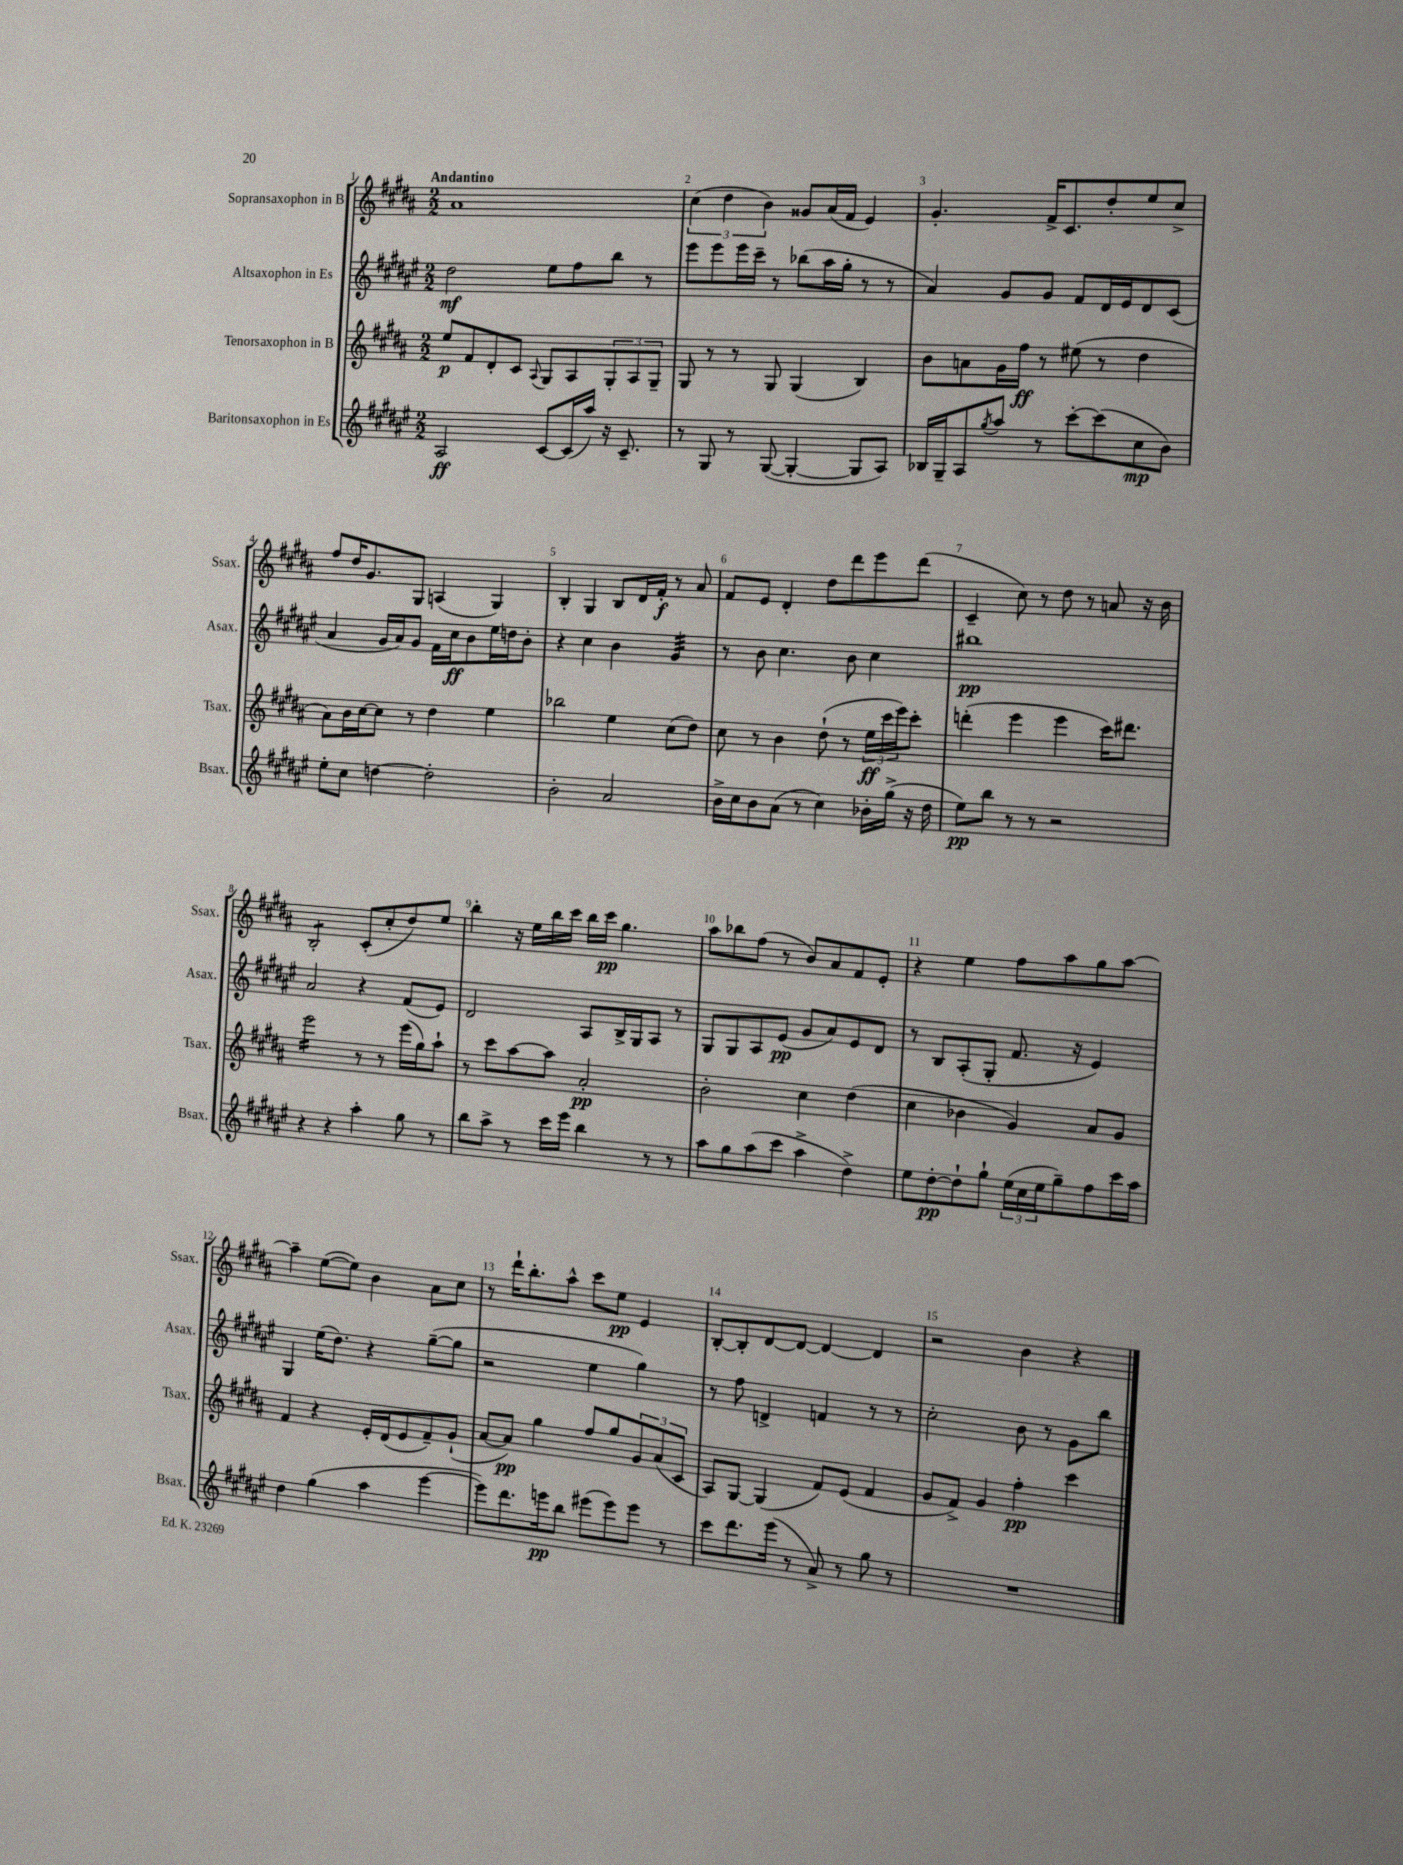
<<
\new StaffGroup <<
\new Staff = "s0" \with { instrumentName = "Sopransaxophon in B" shortInstrumentName = "Ssax." } {
    \clef treble \key b \major \numericTimeSignature \time 2/2 \tempo "Andantino"
    ais'1 |
    \tuplet 3/2 { cis''4( dis''4 b'4) } gisis'8 ais'16( fis'16 e'4) |
    gis'4.-. fis'16-> cis'8. dis''8-. e''8 cis''8-> |
    fis''8 dis''16 gis'8. gis8 a4( gis4) |
    b4-. gis4 b8 dis'16 fis'16-.\f r8 ais'8 |
    fis'8 e'8 dis'4-. dis''8 dis'''8 e'''8 dis'''8( |
    cis'4-- cis''8) r8 dis''8 r8 a'8 r16 b'16 |
    b2:8-. cis'8-.( cis''8-. dis''8) e''8 |
    b''4-. r16 e''16 b''16 cis'''16 b''16 cis'''16\pp gis''4. |
    ais''8 bes''8 fis''8( r8 b'8) ais'8 fis'8 e'8-. |
    r4 e''4 fis''8 ais''8 gis''8 ais''8~ |
    ais''4-- e''8~( e''8) b'4 ais'8 cis''8 |
    r8 dis'''16-! b''8.-. ais''8-^ cis'''8 e''8\pp e'4 |
    b8~-. b8-. dis'8~ dis'8~ dis'4~ dis'4 |
    r2 b'4 r4 \bar "|." |
}
\new Staff = "s1" \with { instrumentName = "Altsaxophon in Es" shortInstrumentName = "Asax." } {
    \clef treble \key fis \major \numericTimeSignature \time 2/2
    dis''2\mf eis''8 fis''8 b''8 r8 |
    eis'''8 eis'''8 eis'''16 cis'''16-- r8 bes''8( ais''16 gis''16-. r8 r8 |
    ais'4) gis'8 gis'8 fis'8 dis'16 eis'16 dis'8 cis'8( |
    ais'4 gis'16 ais'16) gis'8 fis'16 cis''16\ff b'8 eis''16 d''16 b'8-. |
    r4 cis''4 b'4 gis'4:32 |
    r8 b'8 cis''4. b'8 cis''4 |
    bis''1\pp |
    ais'2 r4 fis'8( eis'8) |
    dis'2 ais8 b16-> gis16 ais8 r8 |
    gis8 gis8 ais8 eis'8\pp( gis'8 ais'8) eis'8 dis'8 |
    r8 b8 ais8-.( gis8-. fis'8. r16 eis'4) |
    gis4 eis''16( dis''8.) r4 gis''8~--( gis''8 |
    r2 eis''4 gis''4) |
    r8 fis''8 d'4-> f'4 r8 r8 |
    cis''2-. b'8 r8 gis'8 b''8 \bar "|." |
}
\new Staff = "s2" \with { instrumentName = "Tenorsaxophon in B" shortInstrumentName = "Tsax." } {
    \clef treble \key b \major \numericTimeSignature \time 2/2
    e''8\p fis'8 dis'8-. cis'8 \appoggiatura { ais8 } gis8 ais8 \tuplet 3/2 { gis8-. ais8 gis8-- } |
    gis8 r8 r8 gis8 gis4( b4) |
    b'8 a'8 gis'16 fis''16\ff r8 eis''8( r8 dis''4 |
    ais'8) b'16 cis''16~ cis''8 r8 dis''4 e''4 |
    bes''2 e''4 cis''8( dis''8) |
    cis''8 r8 b'4 dis''8-!( r8 \tuplet 3/2 { e''16\ff cis'''16 e'''16) } cis'''8-. |
    d'''4-.( e'''4 e'''4 cis'''16) dis'''8. |
    e'''2:16 r8 r8 e'''16( gis''16) ais''8-! |
    r8 cis'''8 ais''8~ ais''8 ais'2-.\pp |
    b'2-. cis''4 dis''4( |
    cis''4 bes'4 gis'4) ais'8 gis'8 |
    fis'4 r4 e'16-. dis'16( e'8 fis'8--) gis'8-!( |
    ais'8~ ais'8\pp) gis''4 fis''8 gis''8 \tuplet 3/2 { gis'8 ais'8( cis'8 } |
    ais8) gis8~ gis4( fis'8) e'8( fis'4 |
    gis'8 fis'8->) gis'4 fis''4-.\pp cis'''4 \bar "|." |
}
\new Staff = "s3" \with { instrumentName = "Baritonsaxophon in Es" shortInstrumentName = "Bsax." } {
    \clef treble \key fis \major \numericTimeSignature \time 2/2
    ais2\ff cis'8~ cis'16( ais''16) r16 cis'8.-- |
    r8 gis8 r8 gis8~( gis4~-. gis8 ais8) |
    bes16 gis16-- ais8 \acciaccatura { gis''8 } ais''8 r8 cis'''8~-. cis'''8( cis''8\mp b'8) |
    eis''8-. cis''8 d''4~ d''2-. |
    b'2-. ais'2 |
    b'16-> cis''16 b'8 ais'8( r8 cis''4) bes'16-. gis''16->( r16 dis''16 |
    eis''8\pp) b''8 r8 r8 r2 |
    r4 r4 ais''4-. gis''8 r8 |
    b''8 ais''8-> r8 cis'''16 eis'''16 b''4 r8 r8 |
    ais''8 gis''8 ais''8( cis'''8 ais''4-> dis''4->) |
    eis''8 dis''8~-.\pp dis''8-! gis''8-! \tuplet 3/2 { eis''16( cis''16 eis''16 } gis''8--) fis''8 cis'''16 ais''16 |
    dis''4 gis''4( ais''4 eis'''4~ |
    eis'''8) dis'''8. e'''16\pp b''8 eis'''8( eis'''8) eis'''8 r8 |
    cis'''8 dis'''8. eis'''16( r8 ais'8->) r8 gis''8 r8 |
    R1 \bar "|." |
}
>>
>>
\layout { \context { \Score \override BarNumber.break-visibility = ##(#f #t #t) barNumberVisibility = #all-bar-numbers-visible } }
